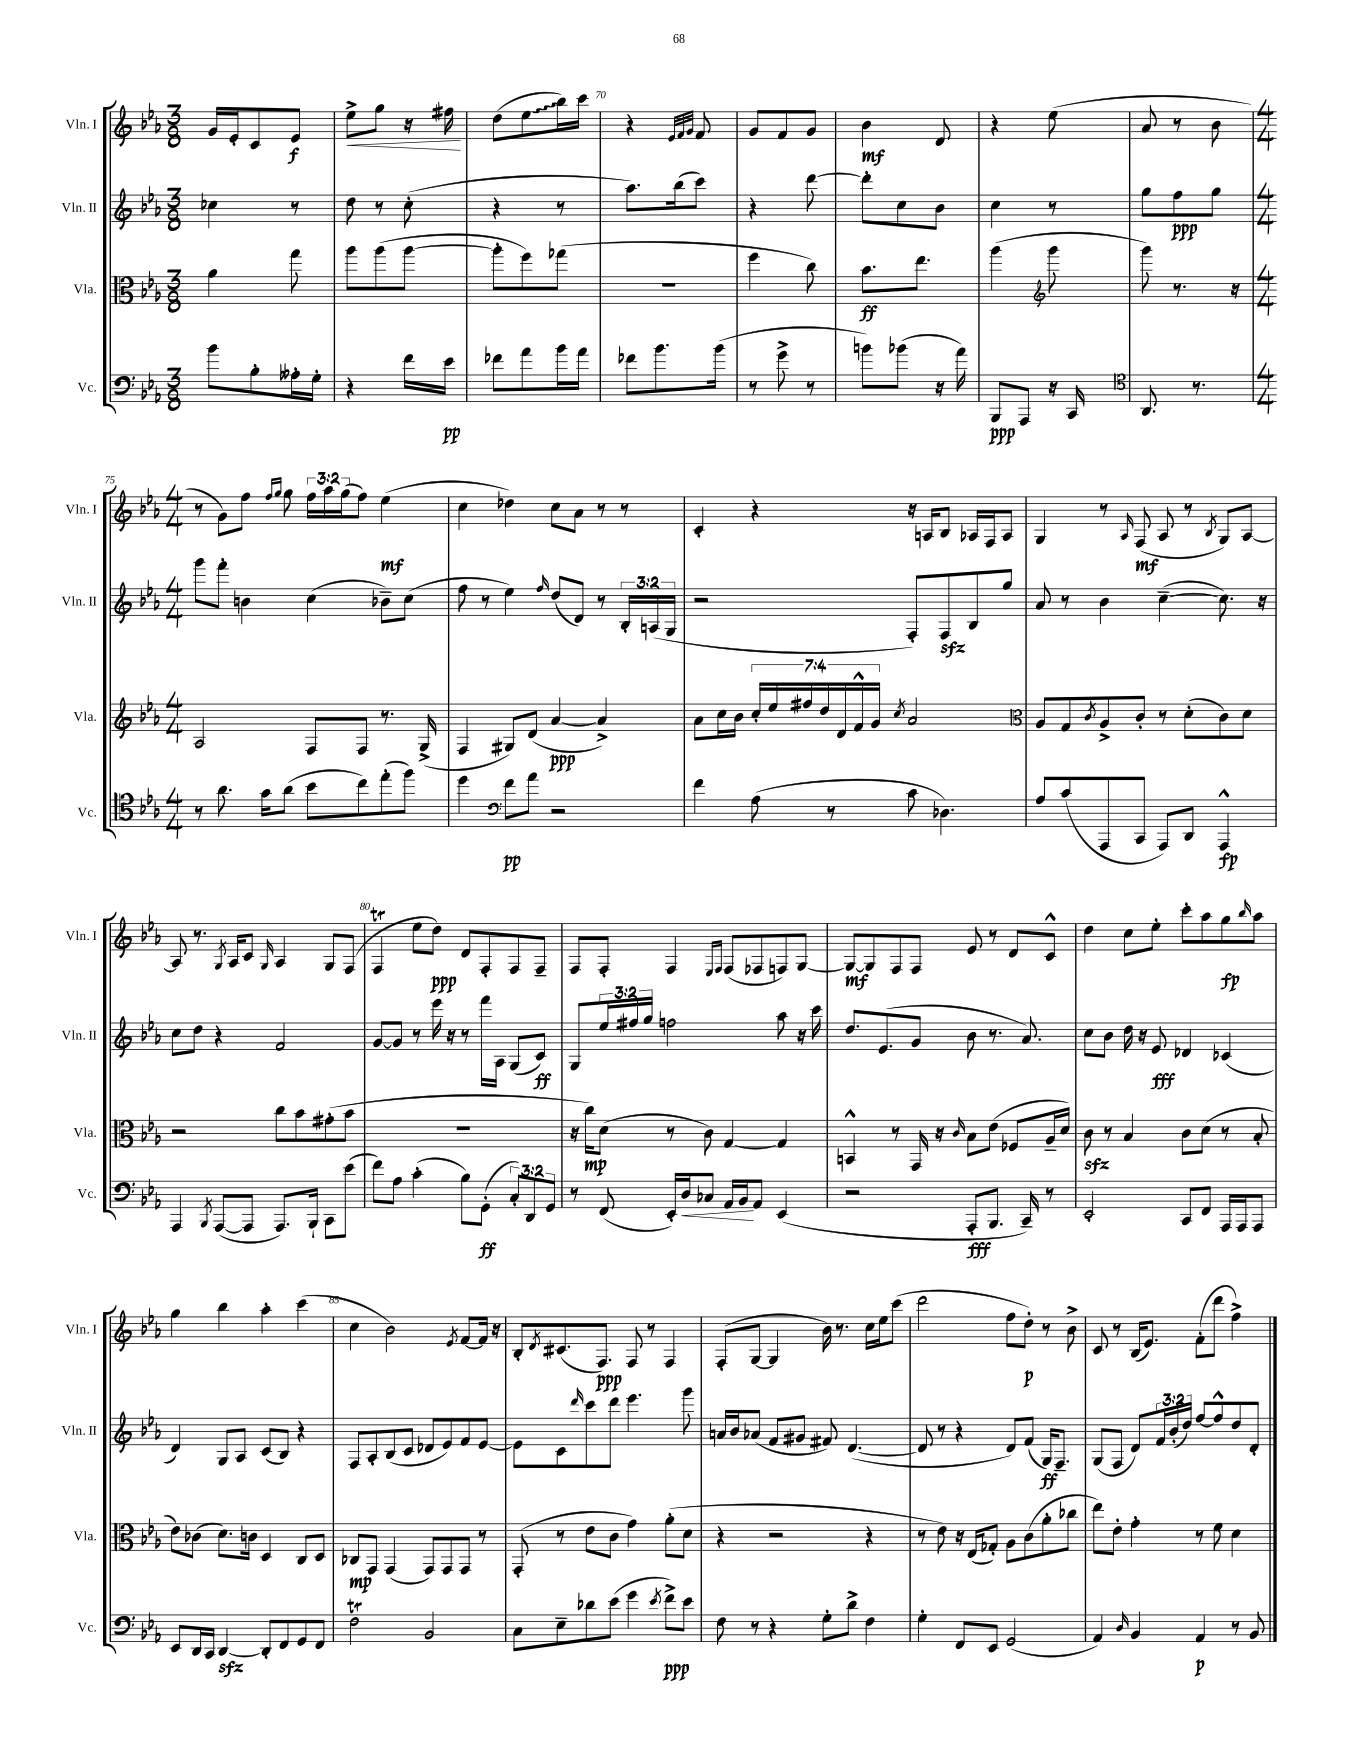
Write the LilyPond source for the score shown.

<<
\new StaffGroup <<
\new Staff = "s0" \with { instrumentName = "Vln. I" shortInstrumentName = "Vln. I" } {
    \clef treble \key ees \major \numericTimeSignature \time 3/8 \override Staff.TupletNumber.text = #tuplet-number::calc-fraction-text
    g'16 ees'16-. c'8 ees'8\f |
    ees''8->\< g''8 r16 fis''16\! |
    d''8( \once \override Glissando.style = #'zigzag ees''8\glissando bes''16) c'''16 |
    r4 \grace { ees'32 f'32 g'32 } f'8 |
    g'8 f'8 g'8 |
    bes'4\mf d'8 |
    r4 ees''8( |
    aes'8 r8 bes'8 |
    \numericTimeSignature \time 4/4 r8 g'8) f''8 \grace { f''16 g''16 } g''8 \tuplet 3/2 { f''16 aes''16 g''16( } f''8) ees''4\mf( |
    c''4 des''4) c''8 aes'8 r8 r8 |
    c'4-. r4 r16 a16 bes8 aes16 f16 aes8 |
    g4 r8 \grace { aes16 } f8\mf( aes8 r8 \acciaccatura { bes8 } g8) aes8~ |
    aes8 r8. \acciaccatura { g8 } aes16 c'8 \grace { g16 } aes4 g8 f8( |
    f4\trill ees''8 d''8\ppp) d'8 f8-. f8 f8-- |
    f8 f8-. f4 \grace { ees16 f16 } f8( fes8 f8) g8~ |
    g8~\mf g8 f8 f8 ees'8 r8 d'8 c'8-^ |
    d''4 c''8 ees''8-. c'''8-. aes''8 g''8\fp \grace { bes''16 } aes''8 |
    g''4 bes''4 aes''4-. c'''4( |
    c''4 bes'2) \acciaccatura { ees'8 } f'8~ f'16 r16 |
    bes8-. \acciaccatura { d'8 } cis'8.( f8.\ppp) f8 r8 f4 |
    f8-.( g8~ g4 bes'16) r8. c''16 ees''16 c'''8( |
    d'''2 f''8 d''8-.\p) r8 bes'8-> |
    c'8 r8 bes16( ees'8.) f'8-.( d'''8 f''4->) \bar "|." |
}
\new Staff = "s1" \with { instrumentName = "Vln. II" shortInstrumentName = "Vln. II" } {
    \clef treble \key ees \major \numericTimeSignature \time 3/8 \override Staff.TupletNumber.text = #tuplet-number::calc-fraction-text
    ces''4 r8 |
    d''8 r8 c''8-.( |
    r4 r8 |
    aes''8.) bes''16( c'''8) |
    r4 d'''8~ |
    d'''8-. c''8 bes'8 |
    c''4 r8 |
    g''8 f''8\ppp g''8 |
    \numericTimeSignature \time 4/4 g'''8 f'''8-. b'4 c''4( bes'8--) c''8( |
    f''8 r8 ees''4) \grace { f''16 } d''8( d'8) r8 \tuplet 3/2 { bes16-. a16( g16 } |
    r2 f8-.) f8\sfz bes8 g''8 |
    aes'8 r8 bes'4 c''4~--( c''8.) r16 |
    c''8 d''8 r4 f'2 |
    g'8~ g'8 r8 ees'''16 r16 r8 f'''16 aes16 g8( c'8\ff) |
    g8 \tuplet 3/2 { ees''16 fis''16 g''16 } f''2 aes''8 r16 c'''16 |
    d''8. ees'8.( g'8 bes'8 r8. aes'8.) |
    c''8 bes'8 d''16 r16 ees'8\fff des'4 ces'4( |
    d'4) g8 aes8 c'8( bes8) r4 |
    f8 aes8-. bes8( c'8 des'8 ees'8) f'8 ees'8~ |
    ees'8 c'8 \grace { d'''16 } c'''8 d'''8 ees'''4. g'''8 |
    a'16 bes'16 aes'8( f'8 gis'8 fis'8) d'4.~( |
    d'8 r8 r4 d'8) f'8( g16\ff) f8.-- |
    g8( f8 d'8) \tuplet 3/2 { f'16 bes'16-.( d''16) } f''8~ f''8-^ d''8 d'8-. \bar "|." |
}
\new Staff = "s2" \with { instrumentName = "Vla." shortInstrumentName = "Vla." } {
    \clef alto \key ees \major \numericTimeSignature \time 3/8 \override Staff.TupletNumber.text = #tuplet-number::calc-fraction-text
    aes'4 g''8 |
    aes''8 aes''8( aes''8~ |
    aes''8-. f''8) ges''8( |
    R4. |
    f''4 c''8) |
    bes'8.\ff ees''8. |
    aes''4( \clef treble g'''8 |
    g'''8) r8. r16 |
    \numericTimeSignature \time 4/4 aes2 f8 f8 r8. g16->( |
    f4 gis8) d'8( aes'4~\ppp aes'4->) |
    aes'8 c''16 bes'16 \tuplet 7/4 { c''16-. ees''16 fis''16 d''16 d'16 f'16-^ g'16 } \acciaccatura { c''8 } aes'2 |
    \clef alto aes8 g8 \acciaccatura { c'8 } aes8-> c'8-. r8 d'8-.( c'8) d'8 |
    r2 c''8 bes'8 gis'8-.( bes'8 |
    R1 |
    r16 c''16\mp) d'8( r8 c'8) g4~ g4 |
    b,4-^ r8 g,16 r16 \grace { c'16 } bes8 ees'8( fes8 aes16-- d'16) |
    c'8\sfz r8 bes4 c'8 d'8( r8 bes8-. |
    ees'8) ces'8( d'8.) c'16 d4 c8 d8 |
    ces8\mp g,8 g,4( g,8) g,8 g,8 r8 |
    g,8-.( r8 ees'8 c'8 g'4) aes'8-.( d'8 |
    r4 r2 r4 |
    r8 ees'8) r16 ees16( ges8-.) aes8 c'8( aes'8-. ces''8 |
    ees''8) ees'8-. g'4-. r8 f'8 d'4 \bar "|." |
}
\new Staff = "s3" \with { instrumentName = "Vc." shortInstrumentName = "Vc." } {
    \clef bass \key ees \major \numericTimeSignature \time 3/8 \override Staff.TupletNumber.text = #tuplet-number::calc-fraction-text
    bes'8 bes8-. aeses16-. g16-. |
    r4 f'16 ees'16\pp |
    fes'8 aes'8 bes'16 aes'16 |
    fes'8 bes'8. bes'16( |
    r8 g'8-> r8 |
    b'8) bes'8( r16 aes'16) |
    bes,,8\ppp aes,,8 r16 c,16 |
    \clef tenor aes,8. r8. |
    \numericTimeSignature \time 4/4 r8 aes'8. g'16 aes'8( bes'8 c''8) ees''8-.( f''8) |
    d''4 \clef bass f'8\pp aes'8 r2 |
    f'4 aes8( r8 c'8 des4.) |
    aes8 c'8( aes,,8 c,8 aes,,8) d,8 aes,,4-^\fp |
    aes,,4 \acciaccatura { bes,,8 } aes,,8~( aes,,8 aes,,8.) bes,,16-! c,8 ees'8( |
    f'8) aes8 c'4-.( bes8) g,8-.\ff( \tuplet 3/2 { c8-.) d,8 g,8 } |
    r8 f,8( ees,16-.) d16\< ces8 aes,16 bes,16\! aes,8 ees,4( |
    r2 aes,,8-.\fff bes,,8. c,16--) r8 |
    ees,2-. c,8 f,8 aes,,16 aes,,16 aes,,8 |
    ees,8 d,16 c,16 d,4~\sfz d,8-. f,8 g,8 f,8 |
    f2\trill bes,2 |
    c8 ees8-- des'8 ees'8( g'4 \acciaccatura { ees'8 } f'8->\ppp) ees'8 |
    f8 r8 r4 g8-. d'8-> f4 |
    g4-. f,8 ees,8 g,2( |
    aes,4) \grace { d16 } bes,4 aes,4\p r8 bes,8 \bar "|." |
}
>>
>>
\layout { \context { \Score currentBarNumber = #67 \override BarNumber.break-visibility = ##(#f #t #t) barNumberVisibility = #(every-nth-bar-number-visible 5) } }
